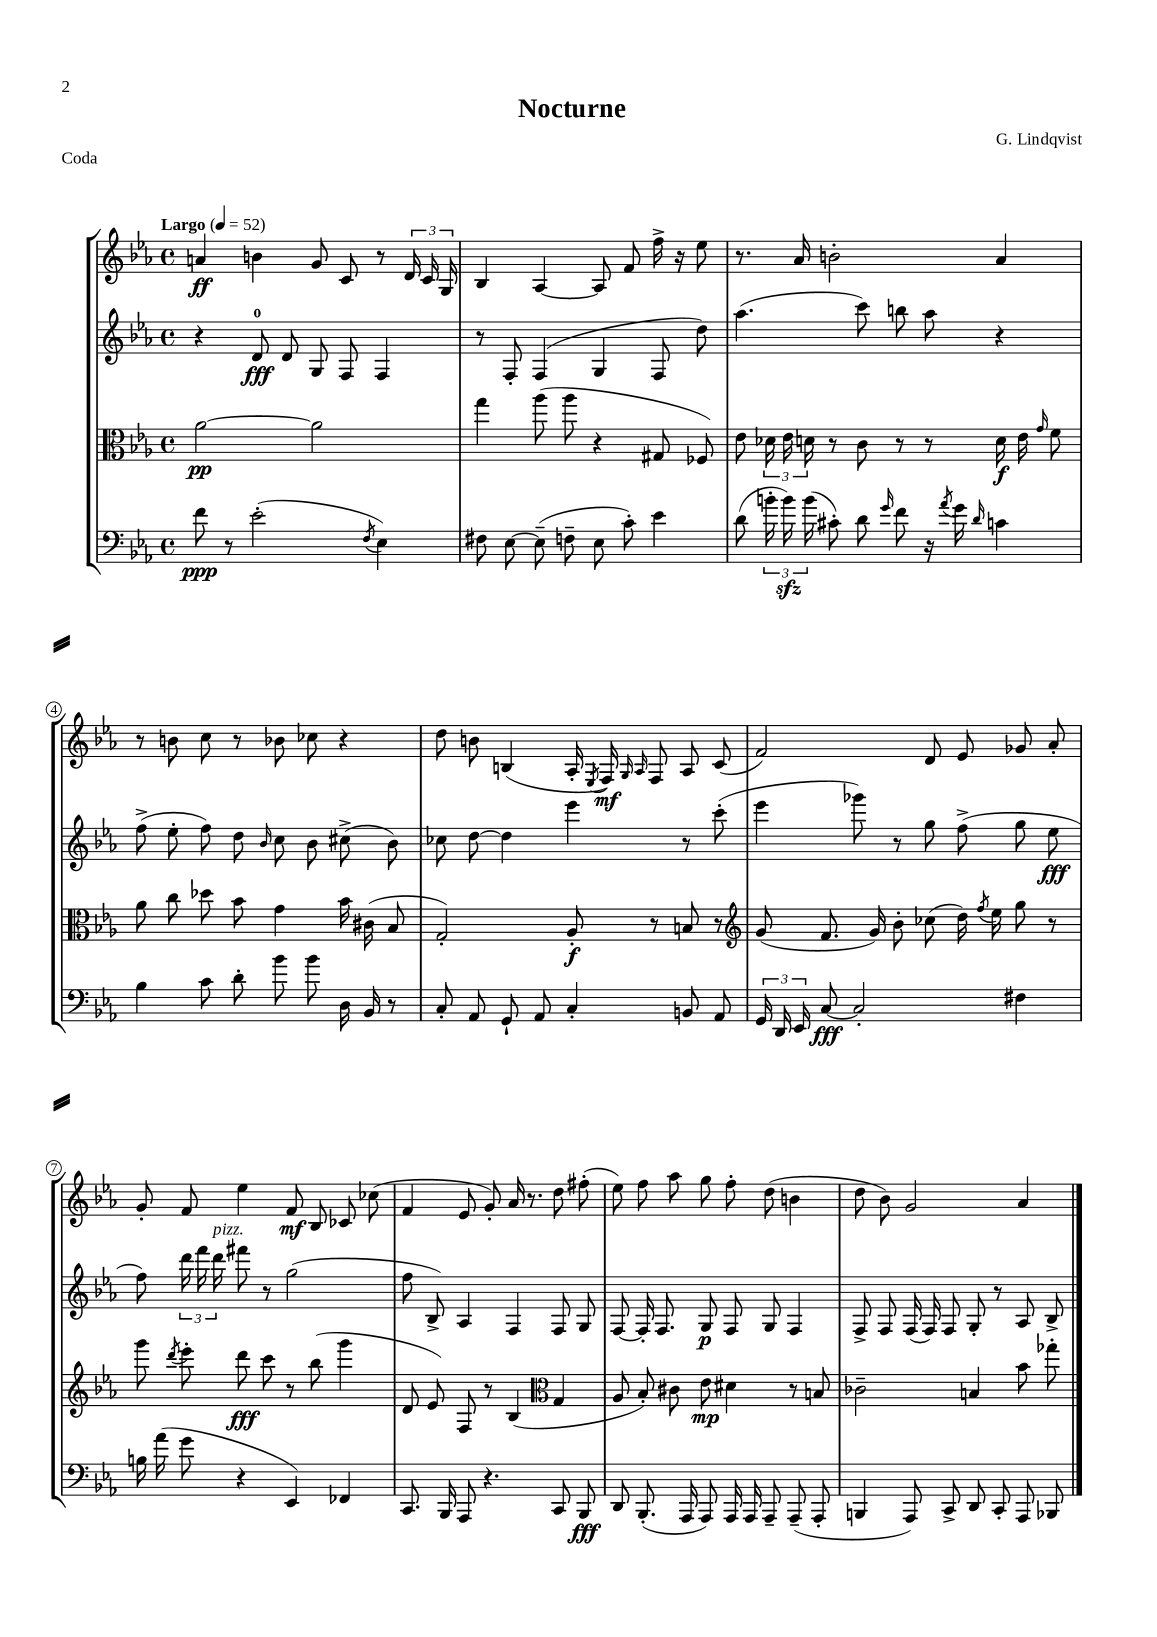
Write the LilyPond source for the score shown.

\header { title = "Nocturne" composer = "G. Lindqvist" piece = "Coda" }
<<
\new StaffGroup <<
\new Staff = "s0" {
    \clef treble \key ees \major \defaultTimeSignature \time 4/4 \tempo "Largo" 4 = 52
    \autoBeamOff a'4\ff b'4 g'8 c'8 r8 \tuplet 3/2 { d'16 c'16 g16 } |
    bes4 aes4~ aes8 f'8 f''16-> r16 ees''8 |
    r8. aes'16 b'2-. aes'4 |
    r8 b'8 c''8 r8 bes'8 ces''8 r4 |
    d''8 b'8 b4( aes16-. \acciaccatura { ees8 } f16\mf) \grace { g16 aes16 } f8 aes8 c'8( |
    f'2) d'8 ees'8 ges'8 aes'8-. |
    g'8-. f'8 ees''4 f'8\mf bes8 ces'8 ces''8( |
    f'4 ees'8 g'8-.) aes'16 r8. d''8 fis''8-.( |
    ees''8) f''8 aes''8 g''8 f''8-. d''8( b'4 |
    d''8 bes'8) g'2 aes'4 \bar "|." |
}
\new Staff = "s1" {
    \clef treble \key ees \major \defaultTimeSignature \time 4/4
    \autoBeamOff r4 d'8-0\fff d'8 g8 f8 f4 |
    r8 f8-. f4( g4 f8 d''8) |
    aes''4.( c'''8) b''8 aes''8 r4 |
    f''8->( ees''8-. f''8) d''8 \grace { bes'16 } c''8 bes'8 cis''8->( bes'8) |
    ces''8 d''8~ d''4 ees'''4 r8 c'''8-.( |
    ees'''4 ges'''8) r8 g''8 f''8->( g''8 ees''8\fff |
    f''8) \tuplet 3/2 { d'''16 f'''16 d'''16^\markup { \italic "pizz." } } fis'''8 r8 g''2( |
    f''8 bes8->) aes4 f4 f8 g8 |
    f8~ f16-. f8. g8\p f8 g8 f4 |
    f8-> f8 f16( f16) f8 g8-. r8 aes8 bes8-> \bar "|." |
}
\new Staff = "s2" {
    \clef alto \key ees \major \defaultTimeSignature \time 4/4
    \autoBeamOff aes'2~\pp aes'2 |
    g''4 aes''8( aes''8 r4 gis8 fes8) |
    ees'8 \tuplet 3/2 { des'16 ees'16 d'16 } r8 c'8 r8 r8 d'16\f ees'16 \grace { g'16 } f'8 |
    aes'8 c''8 des''8 bes'8 g'4 bes'16 cis'16( bes8 |
    g2-.) aes8-.\f r8 b8 r8 |
    \clef treble g'8( f'8. g'16) bes'8-. ces''8( d''16) \acciaccatura { f''8 } ees''16 g''8 r8 |
    g'''8 \acciaccatura { d'''8 } ees'''8-. d'''8\fff c'''8 r8 bes''8( g'''4 |
    d'8 ees'8) f8 r8 bes4( \clef alto g4 |
    aes8 bes8-.) cis'8 ees'8\mp dis'4 r8 b8 |
    ces'2-- b4 bes'8 ges''8-. \bar "|." |
}
\new Staff = "s3" {
    \clef bass \key ees \major \defaultTimeSignature \time 4/4
    \autoBeamOff f'8\ppp r8 ees'2-.( \acciaccatura { f8 } ees4) |
    fis8 ees8~ ees8--( f8-- ees8 c'8-.) ees'4 |
    d'8( \tuplet 3/2 { b'16-. b'16\sfz) b'16( } cis'8-.) d'8 \grace { g'16 } f'8 r16 \acciaccatura { aes'8 } g'16 \grace { d'16 } c'4 |
    bes4 c'8 d'8-. bes'8 bes'8 d16 bes,16 r8 |
    c8-. aes,8 g,8-! aes,8 c4-. b,8 aes,8 |
    \tuplet 3/2 { g,16 d,16 ees,16 } c8~\fff c2-. fis4 |
    b16 aes'16( g'8 r4 ees,4) fes,4 |
    c,8. bes,,16 aes,,8 r4. c,8 bes,,8\fff |
    d,8 bes,,8.-.( aes,,16 aes,,8) aes,,16 aes,,16 aes,,8-- aes,,8--( aes,,8-. |
    b,,4 aes,,8) c,8-> d,8 c,8-. aes,,8 bes,,8 \bar "|." |
}
>>
>>
\layout { \context { \Score \override BarNumber.stencil = #(make-stencil-circler 0.1 0.3 ly:text-interface::print) } }
